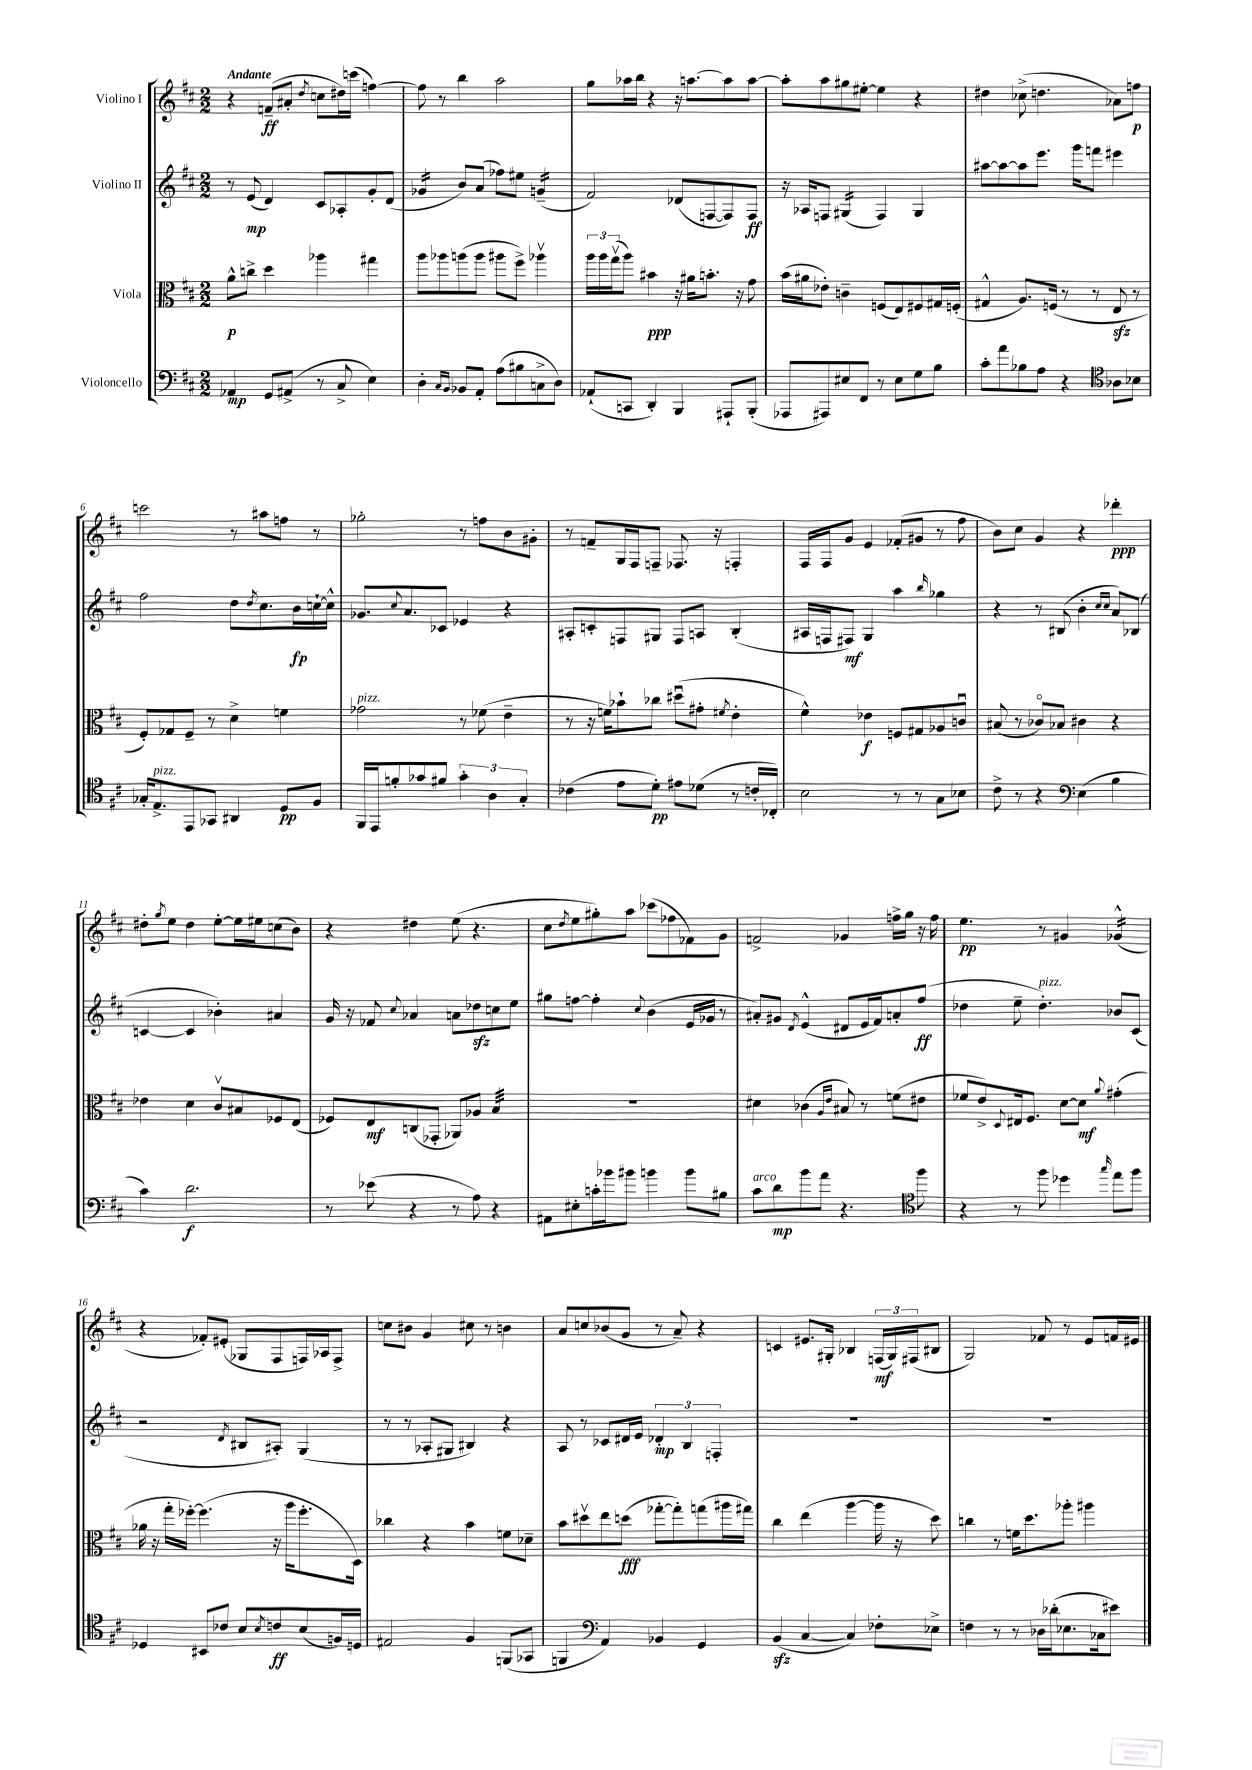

**kern	**kern	**kern	**kern
*staff4	*staff3	*staff2	*staff1
*clefF4	*clefC3	*clefG2	*clefG2
*k[f#c#]	*k[f#c#]	*k[f#c#]	*k[f#c#]
*M2/2	*M2/2	*M2/2	*M2/2
4AA-	8a^^	8r	4r
.	8cc^	(8e	.
8GG	4dd	4d)	(8f~
(8AA#^	.	.	8a#'
.	.	.	8qdd
8r	4aa-	8c#	8cc
8C#^	.	8A-'	16dd#)
.	.	.	(16ccc
4E)	4gg#	8g'	[4ff)
.	.	(8d	.
=	=	=	=
4D'	8aa	4g-	8ff]
.	8aa-	.	8r
16qqC#	.	.	.
16qqBB	.	.	.
8BB-	(8aa	8b)	4bb
8AA'	8aa	(8a	.
(8A	8aa#	8ff-)	2aa
8B#	8ff#^)	8ee#	.
8C^	4aa-v	(4g~	.
8D)	.	.	.
=	=	=	=
(8AA-`	24aa	2f#)	8gg
.	24aa	.	.
.	(24ggv	.	.
8CC	8aa)	.	16aa-
.	.	.	16bb
4DD')	4b#	.	4r
4BBB	16r	(8d-	16r
.	16a#	.	[8.aa
.	8.b'	[8F	.
8AAA#`	.	8F])	8aa]
.	16r	.	.
(8BBB'	8g	8F	[8aa
=	=	=	=
8AAA-	(16b	16r	8aa']
.	16a#	16A-	.
8AAA#)	8e-')	8F	8aa
8E#	4c~	(4G#	8gg#
8FF#	.	.	[8ee#'
8r	(8F	4F)	4ee#]
8E#	8E)	.	.
8G	8F#	4G#	4r
8B	16G#	.	.
.	(16F'	.	.
=	=	=	=
8c#'	4G#^^	[8aa#	4dd#
8a	.	8aa#_	.
8B-	8.A)	8aa#]	(8cc-^
8A	.	8.eee	4.dd
.	(16F	.	.
4r	8r	.	.
.	.	16ggg	.
.	8r	8fff	.
*clefC4	*	*	*
8A-	8E	4eee#	8a-)
8B-	8r	.	8ff
=	=	=	=
16G-'	8F#')	2ff#	2ccc
8.E^	.	.	.
.	8G-	.	.
8EE	8F#~	.	.
8GG-	8r	.	.
4AA#	4d^	8dd	8r
.	.	8qdd	.
.	.	8.cc#	8aa#
8D	4f	.	8ff
.	.	16b	.
8F#	.	[16cc`	8r
.	.	16cc^^]	.
=	=	=	=
16FF#	2g-	8.g-	2gg-'
16EE	.	.	.
8f'	.	.	.
.	.	8qqcc#	.
.	.	8.a	.
8g-	.	.	.
8f#	.	8c-	.
6g-'	8r	4e-	8r
.	(8f-	.	8ff
6A	.	.	.
.	4e~	4r	8b
6G'	.	.	.
.	.	.	8g#'
=	=	=	=
(4c-	8r	8A#'	8r
.	16r	8c'	8f~
.	16f)	.	.
8e	8b-`	8F	16G
.	.	.	16F#
8d')	8cc-	8G#	8F~
8e#	(8dd#u	8F	8.F-
(8d-	8g#'	8A	.
.	.	.	16r
.	8qf#	.	.
8r	4e'	(4B'	4F'
16c'	.	.	.
16C-')	.	.	.
=	=	=	=
2B	4f#^^)	16A#	16F#
.	.	16F	16F#
.	.	8F#)	8g
.	4e-	4G	4e
8r	8F	4aa	(8f-'
8r	8G#	.	8g#
.	.	16qqbb	.
8G	8A-	4gg-	8r
8B-	8cu	.	8ff#
=	=	=	=
8c#^	(8B#	4r	8b)
8r	8r	.	8cc#
4r	8c-o)	8r	4g
.	8B-	(8B#	.
*clefF4	*	*	*
(4E	4c#	4b'	4r
.	.	16qqcc#	.
.	.	16qqcc#	.
4B	4r	8a)	4ddd-'
.	.	(8B-	.
=	=	=	=
4c#)	4e-	[4c	8dd#'
.	.	.	8qgg
.	.	.	8ee
2.d	4d	4c]	4dd#
.	8c#v	4b-')	[8ee'
.	8B#	.	16ee]
.	.	.	16ee#
.	8F-	4a#	(8cc
.	(8E	.	8b)
=	=	=	=
8r	8F-)	16g	4r
.	.	16r	.
(8e-	8E	8f-	.
.	.	8qqcc#	.
4r	(8C	4a-	4dd#
.	8GG-'	.	.
8r	8AA-)	8a	(8ee
8A)	8A-	8dd-	4.r
4r	4B	8cc	.
.	.	8ee	.
=	=	=	=
8AA#	1r	8gg#	8cc#
.	.	.	8qdd
8E#'	.	[8ff	8ee
16c'	.	4ff']	8gg#')
16b-	.	.	.
8b#	.	.	8aa
.	.	8qqcc#	.
4b	.	(4b	(8ccc-
.	.	.	8ff-
8b	.	16e	8f-)
.	.	16g-	.
8B#	.	8r	8g
=	=	=	=
8c#	4d#	8a#')	2f^
8d	.	8g#	.
.	.	8qd	.
8b	(4c-	(4e^^	.
8a	.	.	.
.	16qqA	.	.
.	16qqe	.	.
4.r	8B#)	8d#	4g-
.	8r	16e	.
.	.	16f#)	.
.	(8f	8a'	16ff^
.	.	.	16gg
*clefC4	*	*	*
8ff#	8e#	(8ff#	16r
.	.	.	16ff
=	=	=	=
4r	8f-	4dd-	4.ee
.	8e^)	.	.
.	8qqD	.	.
8r	16E#	8ee~	.
.	8.F#	.	.
8ff#	.	4.dd-')	8r
4dd-	[8d	.	4g#
.	8d]	.	.
16qqgg	8qqa	.	.
8ee	(4g#'	8b-	(4g-^^
8ff#	.	(8c#	.
=	=	=	=
4D-	16a-	2r	4r
.	16r	.	.
.	16gg'	.	.
.	[16ff-')	.	.
8BB#	(4.ff-]	.	8f-')
8c-	.	.	(8e#'
.	.	8qd	.
8B	.	8B#	8G-
8qB	.	.	.
8c	16r	8A#')	8F#
.	16aa	.	.
(8B	8.ff-'	(4G	16F)
.	.	.	16A-
16F)	.	.	8F^
16D	16D)	.	.
=	=	=	=
2E#	4cc-	8r	8cc
.	.	8r	8b#
.	4r	8A-'	4g
.	.	8G#	.
4F#	4b	4B#)	8cc#
.	.	.	8r
(8FF	8f	4r	4b
8GG-	8d-~	.	.
=	=	=	=
4FF	8b	8A	8a
.	8dd#v	8r	8cc
*clefF4	*	*	*
4AA)	8ee	8c-	(8b-
.	(8dd	16d#	8g
.	.	16e	.
4BB-	[8gg-'	6d-'	8r
.	8gg-'])	.	8a~)
.	.	6B	.
4GG	(8gg	.	4r
.	.	6F'	.
.	16aa#	.	.
.	16gg#)	.	.
=	=	=	=
(4BB	4cc#	1r	4c
[4C#	(4ee	.	8.e#
.	.	.	16G#'
4C#])	[4aa	.	4B-
8F-'	16aa]	.	(24F
.	.	.	24G#)
.	16r	.	.
.	.	.	(24F#
8E-^	8dd)	.	8B#
=	=	=	=
4F	4cc	1r	2G)
8r	8r	.	.
8r	16f	.	.
.	8.dd	.	.
16D-	.	.	8f-
(16d-'	.	.	.
8.E-	8aa-'	.	8r
.	4aa#	.	8e
16C-	.	.	.
8e#)	.	.	16f
.	.	.	16e#
==	==	==	==
*-	*-	*-	*-
